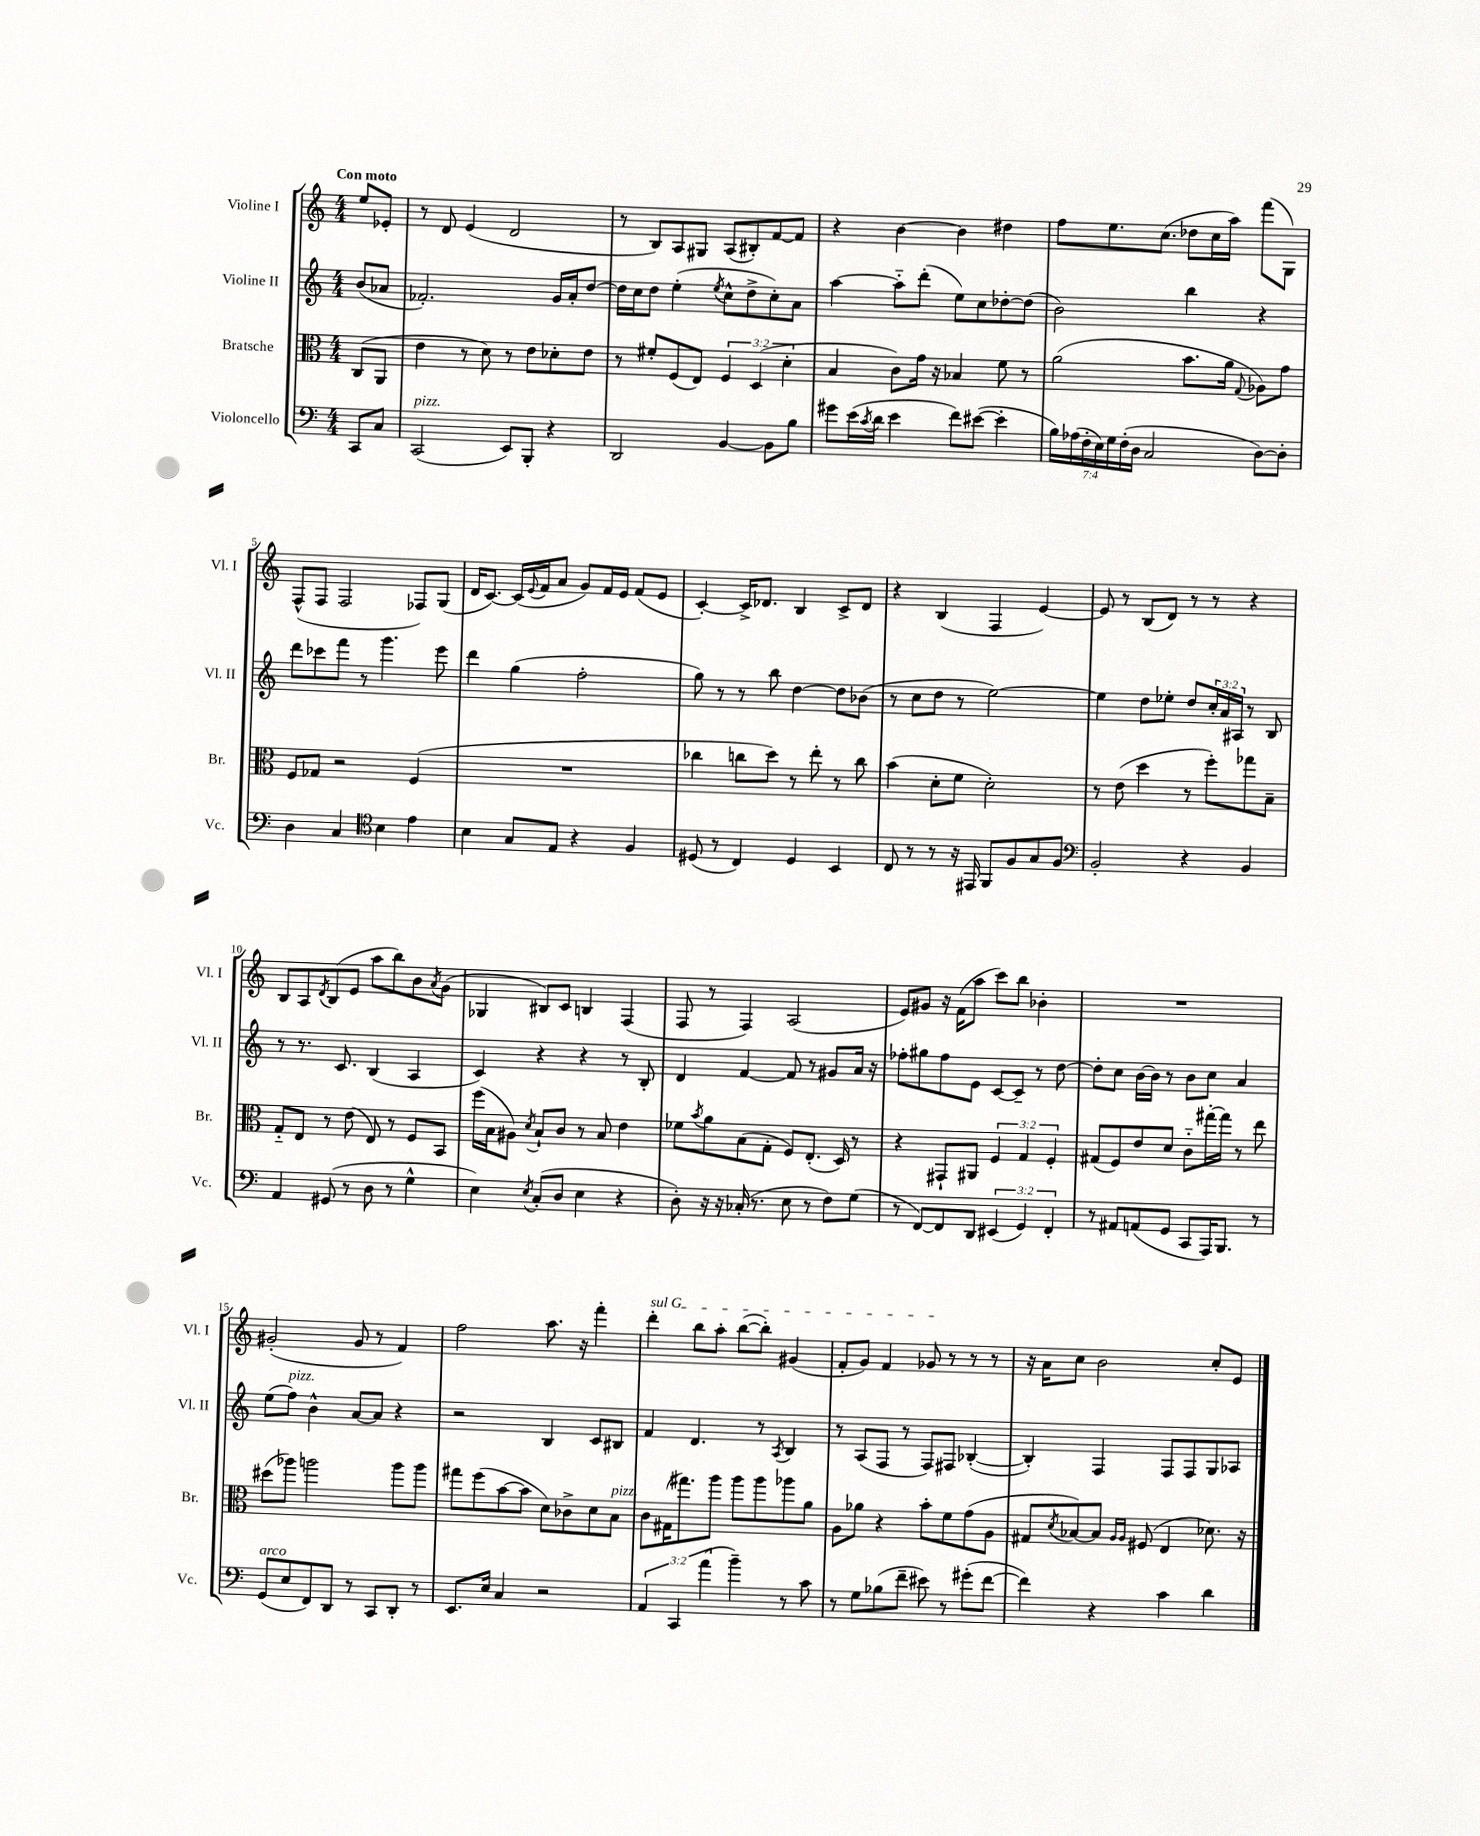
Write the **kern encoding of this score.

**kern	**kern	**kern	**kern
*staff4	*staff3	*staff2	*staff1
*clefF4	*clefC3	*clefG2	*clefG2
*k[]	*k[]	*k[]	*k[]
*M4/4	*M4/4	*M4/4	*M4/4
8CC	(8C	(8b	8ee
8C	8AA	8a-	8e-'
=	=	=	=
(2CC	4e	2.f-')	8r
.	.	.	8d
.	8r	.	(4e
.	8d)	.	.
8EE)	8r	.	2d
8BBB'	8e	.	.
4r	8d-'	16g	.
.	.	16a'	.
.	8e	[8dd	.
=	=	=	=
2DD	8r	16dd]	8r
.	.	16cc	.
.	8f#'	8dd	8B)
.	(8F	(4ee'	8A
.	8E)	.	8G#
.	.	8qee	.
[4BB	6F	8cc^^	(8A
.	.	8dd^	8B#')
.	(6D	.	.
8BB]	.	8cc')	[8f
.	6d'	.	.
8B	.	8a	8f]
=	=	=	=
8g#	4B	[4aa	4r
(16e	.	.	.
8qc	.	.	.
16d	.	.	.
4e	8c)	8aa'~]	[4b
.	16g	(8ddd'	.
.	16r	.	.
8f)	4B-	8ee)	4b]
([8e#	.	8cc	.
4e#']	8f	[8dd-'	4dd#
.	8r	(8dd-]	.
=	=	=	=
28B)	(2a	2b)	8ff
(28A-	.	.	.
28F'	.	.	.
28E)	.	.	.
.	.	.	8.ee
28G	.	.	.
(28F'	.	.	.
28D	.	.	.
2C	.	.	.
.	.	.	(8.cc
.	8.b	4bb	8dd-
.	.	.	16cc
.	16a	.	16aa)
.	8qqG	.	.
[8D)	8A-)	4r	(8fff
8D']	8g	.	8G)
=	=	=	=
4D	8F	8ddd	(8F^^
.	8G-	8ccc-	8F
4C	2r	8fff	2F
.	.	8r	.
*clefC4	*	*	*
4B	.	4.ggg	.
4e	(4F	.	8F-)
.	.	8eee	(8G
=	=	=	=
4B	1r	4ddd	16d
.	.	.	[8.c)
8G	.	(4gg	(16c]
.	.	.	8qqe
.	.	.	16f
8E	.	.	8a
4r	.	2ff'	8g)
.	.	.	16f
.	.	.	16e
4F	.	.	(8f
.	.	.	8e
=	=	=	=
(8D#	4cc-	8gg)	[4c')
8r	.	8r	.
4C)	8cc	8r	16c^]
.	.	.	8.d-
.	8dd)	8bb	.
4D#	8r	[4dd	4B
.	8ee'	.	.
4BB	8r	8dd]	8c^
.	8cc	(8b-	8d-
=	=	=	=
8C	(4b	8r	4r
8r	.	8cc	.
8r	8d'	8dd	(4B
16r	8f	8r	.
16EE#	.	.	.
8FF	2d')	[2ee)	4F
8F	.	.	.
8G	.	.	[4e)
8F	.	.	.
=	=	=	=
*clefF4	*	*	*
2BB'	8r	4ee]	8e]
.	(8e	.	8r
.	4dd	8dd	(8B
.	.	8ee-'	8d)
4r	8r	8dd	8r
.	8ff')	24cc'	8r
.	.	24a	.
.	.	24A#	.
4BB	8gg-	8r	4r
.	8B~	8B	.
=	=	=	=
4AA	8G'~	8r	8B
.	8E	8.r	8A
.	.	.	8qd
(8GG#	8r	.	(8B
.	.	8.c	.
8r	(8e	.	8e
8D	8E)	(4B	8aa
8r	8r	.	8bb)
4G^^	8F	4A	8b
.	.	.	8qa
.	8BB	.	(8g
=	=	=	=
4E)	(16ff	4c)	4G-
.	16B	.	.
.	8A#)	.	.
8qE	8qd	.	.
(8C'	8B`	4r	8B#)
8D	8c	.	8c
4E	8r	4r	4B
.	8B	.	.
4r	4e	8r	(4F
.	.	8B'	.
=	=	=	=
8D')	8f-	4d	8F
.	8qb	.	.
16r	8a	.	8r
16r	.	.	.
(16C-'	(8B	[4f	4F)
8.r	.	.	.
.	8G'	.	.
8E	8F)	8f]	(2A
8r	(8.E'	8r	.
8F)	.	8g#	.
.	16D)	.	.
(8G	8r	16a	.
.	.	16r	.
=	=	=	=
8r	4r	8ff-'	8e)
[8FF)	.	8gg#	8g#
8FF]	8GG#`	8ff-	16r
.	.	.	(16f
8DD	8AA#	8e	8aa
(6EE#	6F	[8c	8ccc)
.	.	8c~]	8bb
6GG)	6G	.	.
.	.	8r	4b-'
6FF'	6F'	.	.
.	.	[8dd	.
=	=	=	=
8r	(8G#	8dd']	1r
8AA#	8F)	8cc	.
(8AA	8e	[16b	.
.	.	16b]	.
8GG	8d	8r	.
8CC	8c'~	8b	.
16AAA)	[16gg#'	8cc	.
8.BBB	16gg#]	.	.
.	8r	4a	.
8r	8ee	.	.
=	=	=	=
(8GG	(8dd#	(8ee	(2g#'
8E	8aa-)	8ff)	.
8FF)	2aa	4b^^	.
8DD	.	.	.
8r	.	[8a	8g#
8CC	.	8a]	8r
8DD'	8aa	4r	4f)
8r	8aa	.	.
=	=	=	=
8.EE	8gg#	2r	2ff
.	(8ff	.	.
16E	.	.	.
4C	[8b	.	.
.	8b]	.	.
2r	8d)	4B	8.aa
.	8c-^	.	.
.	.	.	16r
.	8d	8c	4fff'
.	8B	8B#	.
=	=	=	=
6AA	8c	4f	4ddd'
.	(16G#	.	.
6CC	.	.	.
.	8.gg#)	.	.
.	.	4.d	8bb
(6a	.	.	.
.	8aa	.	8aa'
4b~)	8aa	.	([8bb
.	8aa	8r	8bb'])
.	.	8qA	.
8r	8aa-	4B	(4g#
8c	8a	.	.
=	=	=	=
8r	8A	8r	8f'
8G	8a-	(8A	8g)
(8B-	4r	8F	4f
8f~	.	8r	.
8e#)	8b'	8F)	8g-
8r	8f	8F#	8r
(8g#'	(8g	([4B-'	8r
[8f	8A	.	8r
=	=	=	=
4f])	8G#	4B-'])	16r
.	.	.	16a
.	8qd	.	.
.	[8B-)	.	8cc
4r	8B-]	4F	2b
.	16qqA	.	.
.	16qqA	.	.
.	(8F#	.	.
4c	4E	8F	.
.	.	8F	.
4d	8.d-)	8G	8cc'
.	.	8A-	8e
.	16r	.	.
==	==	==	==
*-	*-	*-	*-
